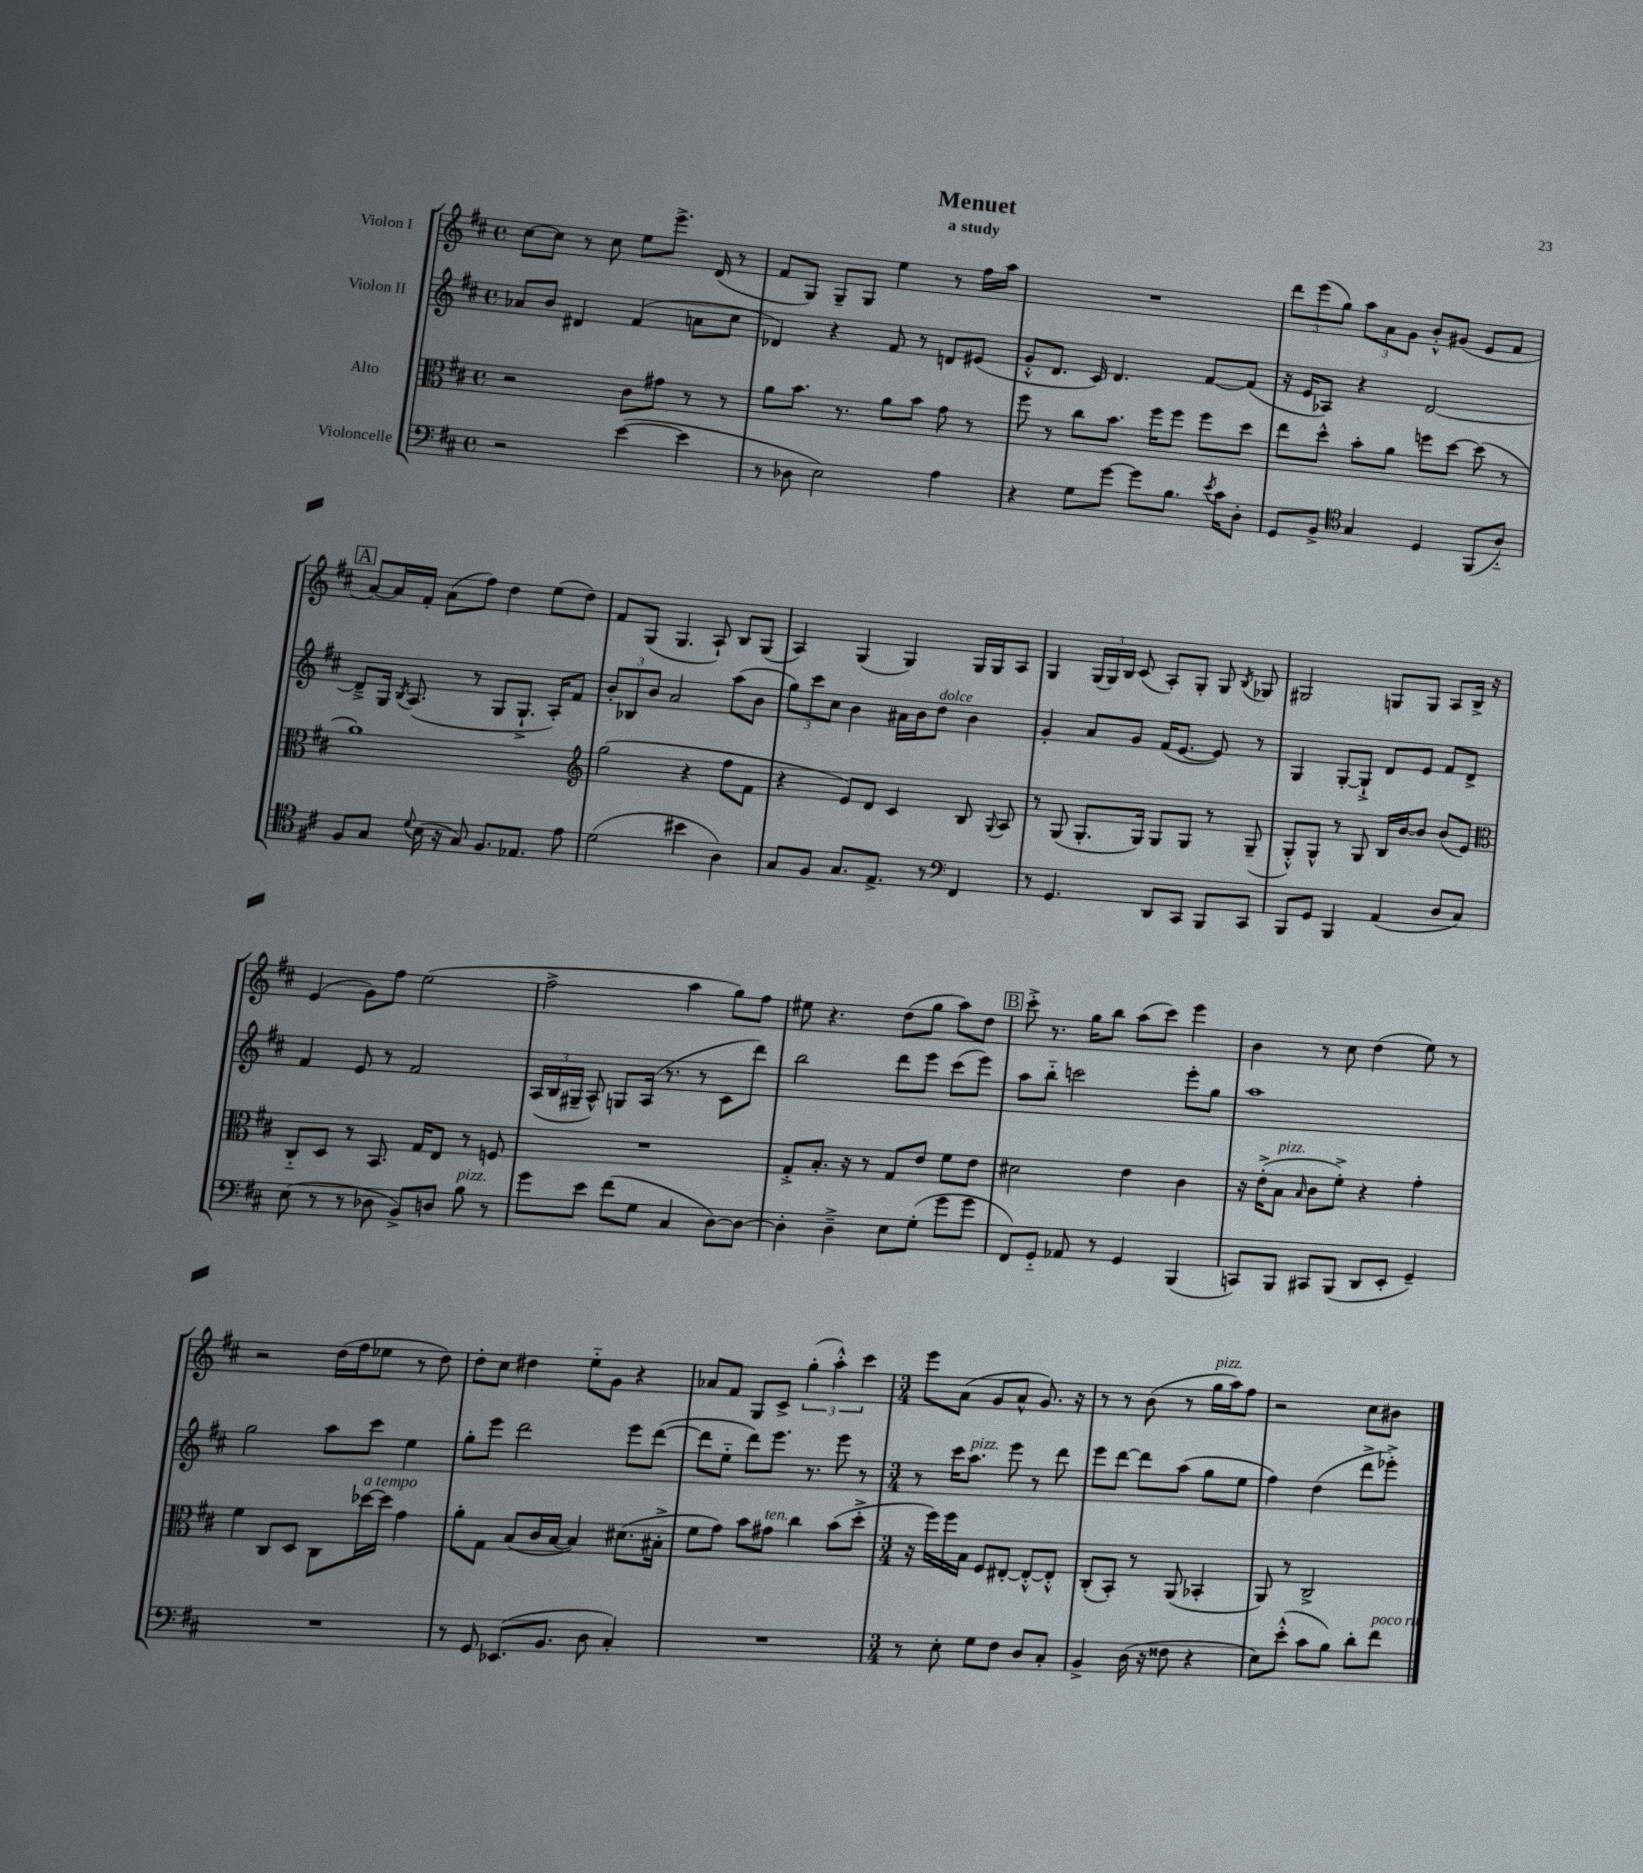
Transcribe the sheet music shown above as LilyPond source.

\header { title = "Menuet" subtitle = "a study" }
<<
\new StaffGroup <<
\new Staff = "s0" \with { instrumentName = "Violon I" } {
    \clef treble \key d \major \defaultTimeSignature \time 4/4
    \autoBeamOff cis''8[~ cis''8] r8 cis''8 e''8[ e'''8.]-> d'16( r8 |
    fis'8[ g8]) g8[-- g8] e''4 r8 fis''16[ a''16] |
    R1 |
    \tuplet 3/2 { d'''8[ e'''8( g''8]) } \tuplet 3/2 { a''8[ a'8 g'8] } b'8[-.-^ gis'8]( e'8[ fis'8] |
    \mark \markup { \box "A" } a'8[~) a'16 fis'16]-. a'8[( fis''8]) d''4 e''8[( d''8]) |
    fis'8[ g8]( g4. a8-!) b8[ g8]( |
    a4) g4( g4) g16[ g16 a8] |
    g4 \tuplet 3/2 { g16[( g16) b16] } cis'8( a8[-.) g8]-. g8 \acciaccatura { b8 } ges8 |
    gis2 g8[ g8] a8[ b16]-> r16 |
    e'4( g'8[) fis''8] e''2( |
    fis''2-> a''4 g''8[) fis''8] |
    eis''8 r4. d''8[( g''8] a''8[) d''8] |
    \mark \markup { \box "B" } cis'''8-.-> r8. g''16[ b''8] a''8[( cis'''8]) e'''4 |
    b'4 r8 cis''8 d''4( e''8) r8 |
    r2 d''16[( fis''16 ees''8] r8 d''8) |
    d''8[-. cis''8] dis''4 e''8[-_ g'8] r4 |
    aes'8[ fis'8] g8[ cis'8]-> \tuplet 3/2 { g''4-.( a''4-.-^) cis'''4 } |
    \numericTimeSignature \time 3/4 e'''8[ a'8]( g'8[ a'8]-^ g'8.) r16 |
    r8 r8 b'8( r8 g''16[^\markup { \italic "pizz." } a''16) fis''8] |
    r2 cis''8[ bis'8] \bar "|." |
}
\new Staff = "s1" \with { instrumentName = "Violon II" } {
    \clef treble \key d \major \defaultTimeSignature \time 4/4
    \autoBeamOff aes'8[ b'8] dis'4 fis'4( a'8[ cis''8] |
    des'4) r4 fis'8 r8 d'8[ eis'8]( |
    g'8[-.-^ d'8.] cis'16) d'4. fis'8[~ fis'8]( |
    r16 e'16[ aes8]) r4 d'2~ |
    \mark \markup { \box "A" } d'8[---> g16] \acciaccatura { b8 } a8.( r8 g8[ g8.]-!-> a16[-.) fis'8] |
    \tuplet 3/2 { b'8[-. bes8 b'8] } a'2 a''8[( b'8] |
    \tuplet 3/2 { g''8[) cis'''8 cis''8] } b'4 ais'16[ b'16 d''8]^\markup { \italic "dolce" } b'4 |
    g'4-. a'8[ g'8] fis'16[( e'8.]~ e'8) r8 |
    g4 g8[~-. g8]-!-> d'8[ e'8] fis'8[ d'8]-> |
    fis'4 e'8 r8 fis'2 |
    \tuplet 3/2 { a16[( b16 gis16]-- } a8-^) g8[ a16]( r8. r8 cis'8[ d'''8]) |
    b''2 d'''8[ e'''8] cis'''8[( e'''8]) |
    \mark \markup { \box "B" } a''8[ b''8]-_ c'''2 e'''8[-. g''8] |
    a''1 |
    g''2 a''8[ cis'''8] e''4 |
    g''8[-. e'''8] d'''2 e'''8[ d'''8]~( |
    d'''8[ e''8]-_ d'''8[) e'''8.] r8. e'''8 r8 |
    \numericTimeSignature \time 3/4 r8 cis'''16[ a''8.]^\markup { \italic "pizz." } e'''8 r8 d'''8 |
    e'''8[ d'''8]~ d'''8[ a''8]( g''8[ e''8] |
    fis''4) d''4( d'''8[-> ees'''8]-.->) \bar "|." |
}
\new Staff = "s2" \with { instrumentName = "Alto" } {
    \clef alto \key d \major \defaultTimeSignature \time 4/4
    \autoBeamOff r2 cis'8[ gis'8] r8 r8 |
    a'8[ b'8.] r8. a'8[ b'8] g'8 r8 |
    fis''8 r8 cis''8[ b'8.] fis''16[ fis''8] fis''8[ d''8] |
    e''8[ d''8]-^ b'8[-. a'8] f''8[ d''8]~ d''8( r8 |
    \mark \markup { \box "A" } a'1) |
    \clef treble g''2( r4 fis''8[ fis'8] |
    r4 e'8[) d'8] cis'4 b8 \appoggiatura { g8 } a8 |
    r8 g8( g8.[-. g16]) g8[ g8] r8 g8--( |
    g8[-.-^) g8]-^ r8 g8 b16[ b'16~ b'8] b'8[( e'8]) |
    \clef alto cis8[-_ d8] r8 b,8. g16[ e8] r8 f8 |
    R1 |
    g8[-.-> b8.]-. r16 r8 g8[ e'8] fis'8[ e'8] |
    \mark \markup { \box "B" } dis'2 e'4 cis'4 |
    r16 e'16[-.->( b8]^\markup { \italic "pizz." } \grace { b16 } cis'8[ fis'8]-.->) r4 g'4-. |
    fis'4 cis8[ d8] cis8[ des''16~^\markup { \italic "a tempo" } des''16] g'4 |
    a'8[-. g8] b8[( cis'16 b16]~ b4) dis'8.[( bis16]-.-> |
    fis'8[ g'8]) b'8[ gis'8]^\markup { \italic "ten." } cis''4 b'8[( d''8]-.-> |
    \numericTimeSignature \time 3/4 r16 fis''16[) fis''16 b16] fis8[ eis8]~-. eis8[~-.-^ eis8]-.-^ |
    cis8[-.( b,8]-.) r8 a,8( bes,4-. |
    a,8) r8 cis2-> \bar "|." |
}
\new Staff = "s3" \with { instrumentName = "Violoncelle" } {
    \clef bass \key d \major \defaultTimeSignature \time 4/4
    \autoBeamOff r2 e'4~( e'4 |
    r8 des8 e2) a4 |
    r4 g8[ g'8]~ g'8[ b8.] \acciaccatura { e'8 } cis'16[ d8]-. |
    g,8[ b,8]-> \clef tenor g4 d4 fis,8[( a8]-_) |
    \mark \markup { \box "A" } fis8[ g8] \appoggiatura { d'8 } b16( r16 g8) fis8.[ ees8.] e'8 |
    d'2( bis'4 a4) |
    g8[ fis8] g8.[ e8.]-> r8 \clef bass fis,4 |
    r8 g,4. d,8[ cis,8] b,,8[ cis,8] |
    b,,8[ g,8] b,,4 a,4( d8[ cis8]) |
    e8( r8 r8 des8 b,8[->) d8] b8^\markup { \italic "pizz." } r8 |
    g'8[ e'8] fis'8[( g8] cis4 d8[~) d8]~ |
    d4-. d4---> e8[ g8]-.( g'8[ g'8] |
    \mark \markup { \box "B" } fis,8[) g,8]-_ aes,8 r8 g,4 b,,4( |
    c,8[) b,,8] cis,8[ b,,8]( d,8[ e,8]-. g,4--) |
    R1 |
    r8 g,8 ees,8.[( b,8.] d8 cis4-.) |
    R1 |
    \numericTimeSignature \time 3/4 r8 e8-. g8[ fis8] d8[ cis8]-. |
    b,4-> d16( r16 fisis8 r4 |
    e8[) e'8]-.-^( cis'8[ b8]) d'8[-. fis'8]^\markup { \italic "poco rit." } \bar "|." |
}
>>
>>
\layout { \context { \Score \remove "Bar_number_engraver" } }
